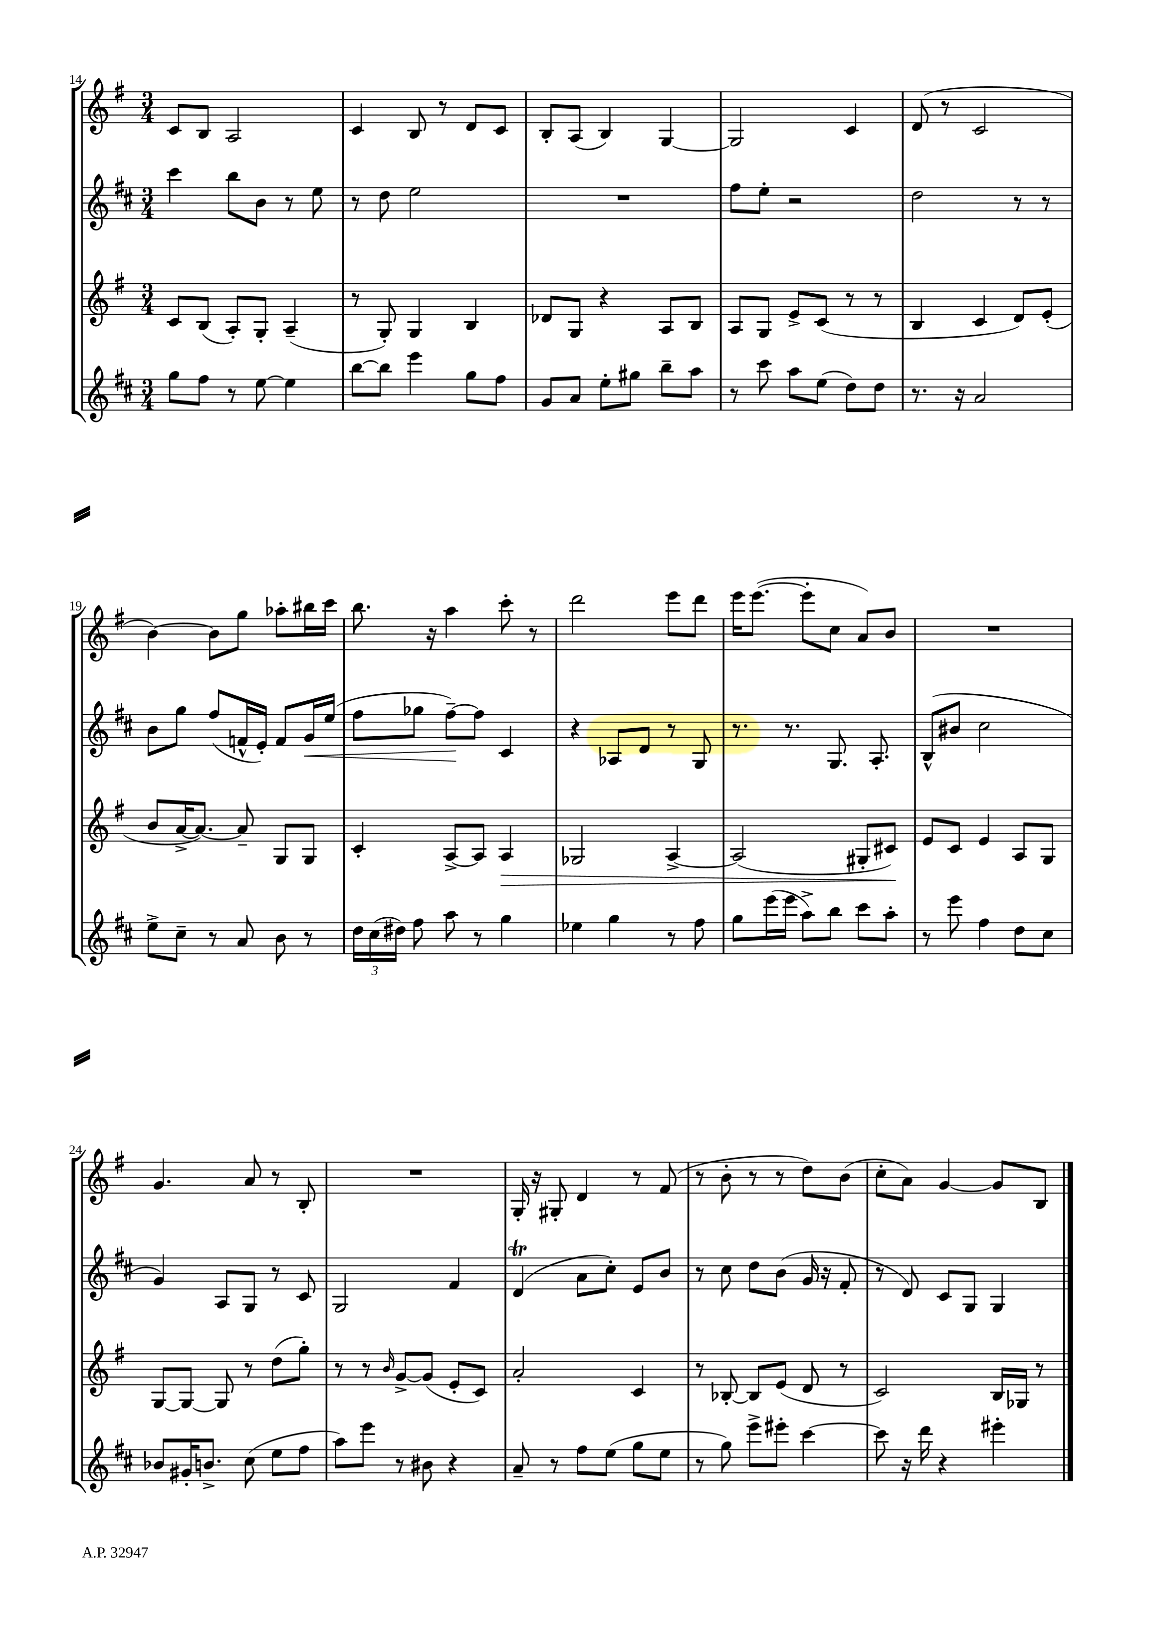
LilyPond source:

<<
\new StaffGroup <<
\new Staff = "s0" {
    \clef treble \key g \major \numericTimeSignature \time 3/4
    \autoBeamOff c'8[ b8] a2 |
    c'4 b8 r8 d'8[ c'8] |
    b8[-. a8]( b4) g4~ |
    g2 c'4 |
    d'8( r8 c'2 |
    b'4~) b'8[ g''8] aes''8[-. bis''16 c'''16] |
    b''8. r16 a''4 c'''8-. r8 |
    d'''2 e'''8[ d'''8] |
    e'''16[ e'''8.]~( e'''8[-. c''8] a'8[) b'8] |
    R2. |
    g'4. a'8 r8 b8-. |
    R2. |
    g16-. r16 gis8-. d'4 r8 fis'8( |
    r8 b'8-. r8 r8 d''8[) b'8]( |
    c''8[-. a'8]) g'4~ g'8[ b8] \bar "|." |
}
\new Staff = "s1" {
    \clef treble \key d \major \numericTimeSignature \time 3/4
    \autoBeamOff cis'''4 b''8[ b'8] r8 e''8 |
    r8 d''8 e''2 |
    R2. |
    fis''8[ e''8]-. r2 |
    d''2 r8 r8 |
    b'8[ g''8] fis''8[( f'16-^ e'16]-.) f'8[ g'16\< e''16]( |
    fis''8[ ges''8] fis''8[~--\!) fis''8] cis'4 |
    r4 aes8[ d'8] r8 g8 |
    r8. r8. g8. a8.-. |
    b8[-^( bis'8] cis''2 |
    g'4) a8[ g8] r8 cis'8 |
    g2 fis'4 |
    d'4\trill( a'8[ cis''8]-.) e'8[ b'8] |
    r8 cis''8 d''8[ b'8]( g'16 r16 fis'8-. |
    r8 d'8) cis'8[ g8] g4 \bar "|." |
}
\new Staff = "s2" {
    \clef treble \key g \major \numericTimeSignature \time 3/4
    \autoBeamOff c'8[ b8]( a8[-.) g8]-. a4--( |
    r8 g8-.) g4 b4 |
    des'8[ g8] r4 a8[ b8] |
    a8[ g8] e'8[-> c'8]( r8 r8 |
    b4 c'4 d'8[) e'8]-.( |
    b'8[ a'16~-> a'8.]~) a'8-- g8[ g8] |
    c'4-. a8[~-> a8] a4\> |
    ges2 a4~-> |
    a2( gis8[-. cis'8]\!) |
    e'8[ c'8] e'4 a8[ g8] |
    g8[~ g8]~ g8 r8 d''8[( g''8]-.) |
    r8 r8 \grace { b'16 } g'8[~-> g'8]( e'8[-. c'8]) |
    a'2-. c'4 |
    r8 bes8~-. bes8[ e'8]( d'8 r8 |
    c'2) b16[ ges16] r8 \bar "|." |
}
\new Staff = "s3" {
    \clef treble \key d \major \numericTimeSignature \time 3/4
    \autoBeamOff g''8[ fis''8] r8 e''8~ e''4 |
    b''8[~ b''8] e'''4 g''8[ fis''8] |
    g'8[ a'8] e''8[-. gis''8] b''8[-- a''8] |
    r8 cis'''8 a''8[ e''8]( d''8[) d''8] |
    r8. r16 a'2 |
    e''8[-> cis''8]-- r8 a'8 b'8 r8 |
    \tuplet 3/2 { d''16[ cis''16( dis''16]) } fis''8 a''8 r8 g''4 |
    ees''4 g''4 r8 fis''8 |
    g''8[ e'''16( e'''16] a''8[->) b''8] cis'''8[ a''8]-. |
    r8 e'''8 fis''4 d''8[ cis''8] |
    bes'8[ gis'16-. b'8.]-> cis''8( e''8[ fis''8] |
    a''8[) e'''8] r8 bis'8 r4 |
    a'8-- r8 fis''8[ e''8]( g''8[ e''8] |
    r8 g''8) e'''8[-> eis'''8]-. cis'''4~ |
    cis'''8 r16 d'''16 r4 eis'''4-. \bar "|." |
}
>>
>>
\layout { \context { \Score currentBarNumber = #14 } }
